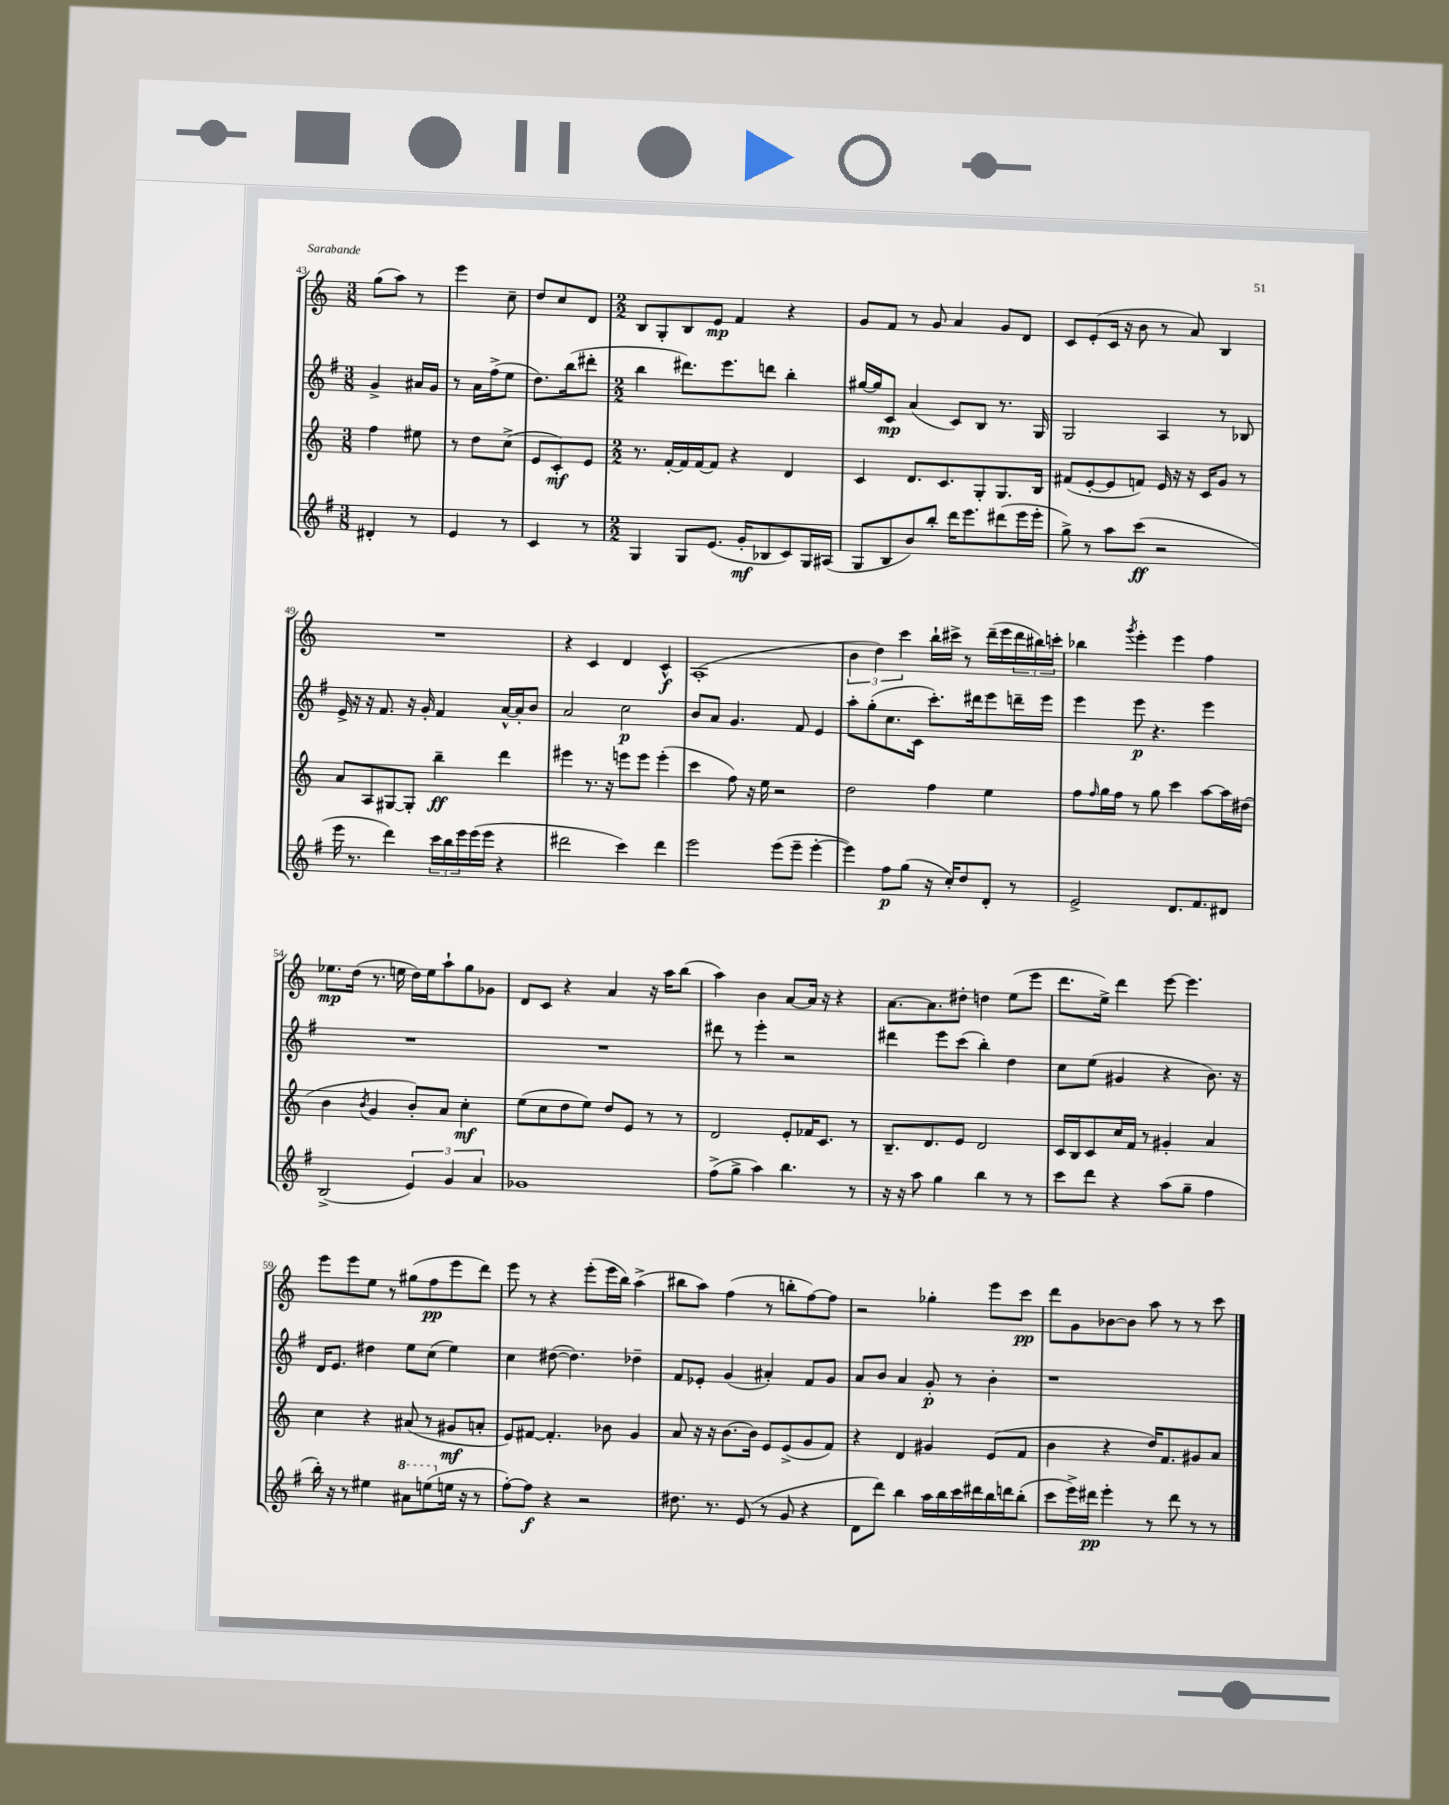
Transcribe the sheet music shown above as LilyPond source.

<<
\new StaffGroup <<
\new Staff = "s0" {
    \clef treble \key c \major \numericTimeSignature \time 3/8
    g''8( a''8) r8 |
    e'''4 c''8-- |
    d''8 c''8 d'8 |
    \numericTimeSignature \time 2/2 b8 g8-. b8 e'8\mp f'4 r4 |
    g'8 f'8 r8 g'8 a'4 g'8 d'8 |
    c'8 e'8-.( c'16 r16 b'8 r8 a'8) b4 |
    R1 |
    r4 c'4 d'4 c'4-^\f |
    a1-.( |
    \tuplet 3/2 { b'4 d''4) c'''4 } b''16-! cis'''16-> r8 d'''16--( e'''16 \tuplet 3/2 { d'''16 bis''16) c'''16-. } |
    bes''4 \acciaccatura { g'''8 } e'''4-. e'''4 f''4 |
    ees''8.\mp d''16( r8. e''16 d''16) e''16 a''8-! g''8 ges'8 |
    d'8 c'8 r4 a'4 r16 a''16 b''8( |
    a''4) b'4 a'8~ a'16 r16 r4 |
    a'8.~ a'8. dis''8-. d''4 e''8( e'''8 |
    d'''8. e''16->) d'''4 e'''8~ e'''4. |
    e'''8 e'''8 e''8 r8 gis''8( f''8\pp e'''8 d'''8) |
    e'''8 r8 r4 e'''8-.( e'''16 b''16) a''4->( |
    bis''8 a''8) f''4( r8 b''8-. f''8~) f''8 |
    r2 ges''4-. e'''8 c'''8\pp |
    d'''8 g'8 bes'8~ bes'8 a''8 r8 r8 c'''8 \bar "|." |
}
\new Staff = "s1" {
    \clef treble \key g \major \numericTimeSignature \time 3/8
    g'4-> ais'16 g'16 |
    r8 a'16 fis''16->( e''8 |
    d''8.) b''16( dis'''8-. |
    \numericTimeSignature \time 2/2 b''4 dis'''8.) e'''8. d'''8 b''4-. |
    gis''16~ gis''16 c'8\mp a'4( c'8) b8 r8. g16 |
    g2 a4 r8 bes8 |
    e'16-> r16 r16 fis'8. r16 g'16-. fis'4 a'16~-^ a'16-. b'8 |
    a'2 c''2\p |
    b'8 a'8 g'4. fis'8 e'4 |
    a''8-. g''8-.( c''8. c'16 c'''8.-.) dis'''16 e'''8 d'''16-- e'''16 |
    e'''4 e'''8\p r4. e'''4 |
    R1 |
    R1 |
    dis'''8 r8 e'''4-. r2 |
    dis'''4 e'''8 c'''8( b''4-.) d''4 |
    c''8 e''8( gis'4 r4 b'8.) r16 |
    d'16 e'8. dis''4 e''8 c''8( e''4) |
    c''4 dis''8~( dis''4.) des''4-- |
    fis'8 ees'8-. g'4( ais'4-.) fis'8 g'8 |
    a'8 b'8 a'4 g'8-.\p r8 b'4-. |
    r1 \bar "|." |
}
\new Staff = "s2" {
    \clef treble \key c \major \numericTimeSignature \time 3/8
    f''4 eis''8 |
    r8 d''8 c''8->( |
    e'8 c'8-.\mf) e'8 |
    \numericTimeSignature \time 2/2 r8. f'16~-. f'16 f'16~ f'8 r4 d'4 |
    c'4 d'8. c'8. g8-. g8. b16 |
    fis'8( e'8~-. e'8 f'8) e'16 r16 r16 c'16 g'8 r8 |
    a'8 a8 gis8~ gis8-. b''4--\ff d'''4 |
    eis'''4 r8. r16 e'''8 e'''8 e'''4-.( |
    c'''4 f''8) r16 e''16 r2 |
    d''2 f''4 e''4 |
    f''8 \grace { f''16 } g''16 f''16 r8 g''8 c'''4 a''8~ a''16 dis''16( |
    b'4 \acciaccatura { b'8 } g'4 b'8-.) a'8 c''4-.\mf |
    e''8( c''8 d''8 e''8) d''8 e'8 r8 r8 |
    d'2 e'8-. fes'16 c'8. r8 |
    b8.-- d'8. e'8 d'2 |
    c'16 b16 c'8 c''16 f'16 r8 gis'4-. a'4 |
    c''4 r4 ais'8( r8 gis'8\mf a'8-. |
    e'8) fis'8~ fis'4.-. bes'8 g'4 |
    a'8 r16 r16 b'8.~ b'16 e'8 e'8->( g'8 f'8) |
    r4 d'4 gis'4 e'8( f'8 |
    b'4 r4 d''16) f'8. gis'8 a'8 \bar "|." |
}
\new Staff = "s3" {
    \clef treble \key g \major \numericTimeSignature \time 3/8
    dis'4-. r8 |
    e'4 r8 |
    c'4 r8 |
    \numericTimeSignature \time 2/2 g4 g8 e'8.( g'16-.\mf bes8 c'8) g16 ais16( |
    g8 b8 b'8) b''8-. d'''16 e'''8. dis'''8( e'''16 e'''16-. |
    g''8->) r8 a''8 c'''8\ff( r2 |
    e'''16 r8. d'''4) \tuplet 3/2 { c'''16 b''16 e'''16 } e'''16( e'''16 r4 |
    dis'''2 c'''4) dis'''4 |
    e'''2 e'''8( e'''8-- e'''4~-. |
    e'''4) fis''8\p g''8( r16 c''16-.) d''8 d'8-. r8 |
    e'2-> d'8. fis'8. dis'8 |
    b2->( \tuplet 3/2 { e'4) g'4 a'4 } |
    ges'1 |
    fis''8->( g''8-> a''4) b''4. r8 |
    r16 r16 a''8 g''4 b''4 r8 r8 |
    c'''8 d'''8 r4 a''8( g''8-- fis''4 |
    b''16-.) r16 r8 eis''4 \ottava #1 ais''8 e'''!8( \ottava #0 e''16 r16 r8 |
    fis''8~-.) fis''8\f r4 r2 |
    dis''8. r8. e'8( r8 g'8 r4 |
    d'8 d'''8) b''4 a''16 b''16 c'''16 dis'''16 b''16 d'''16 b''8-.( |
    c'''8 e'''16->) dis'''16\pp e'''4-. r8 dis'''8 r8 r8 \bar "|." |
}
>>
>>
\layout { \context { \Score currentBarNumber = #43 } }
